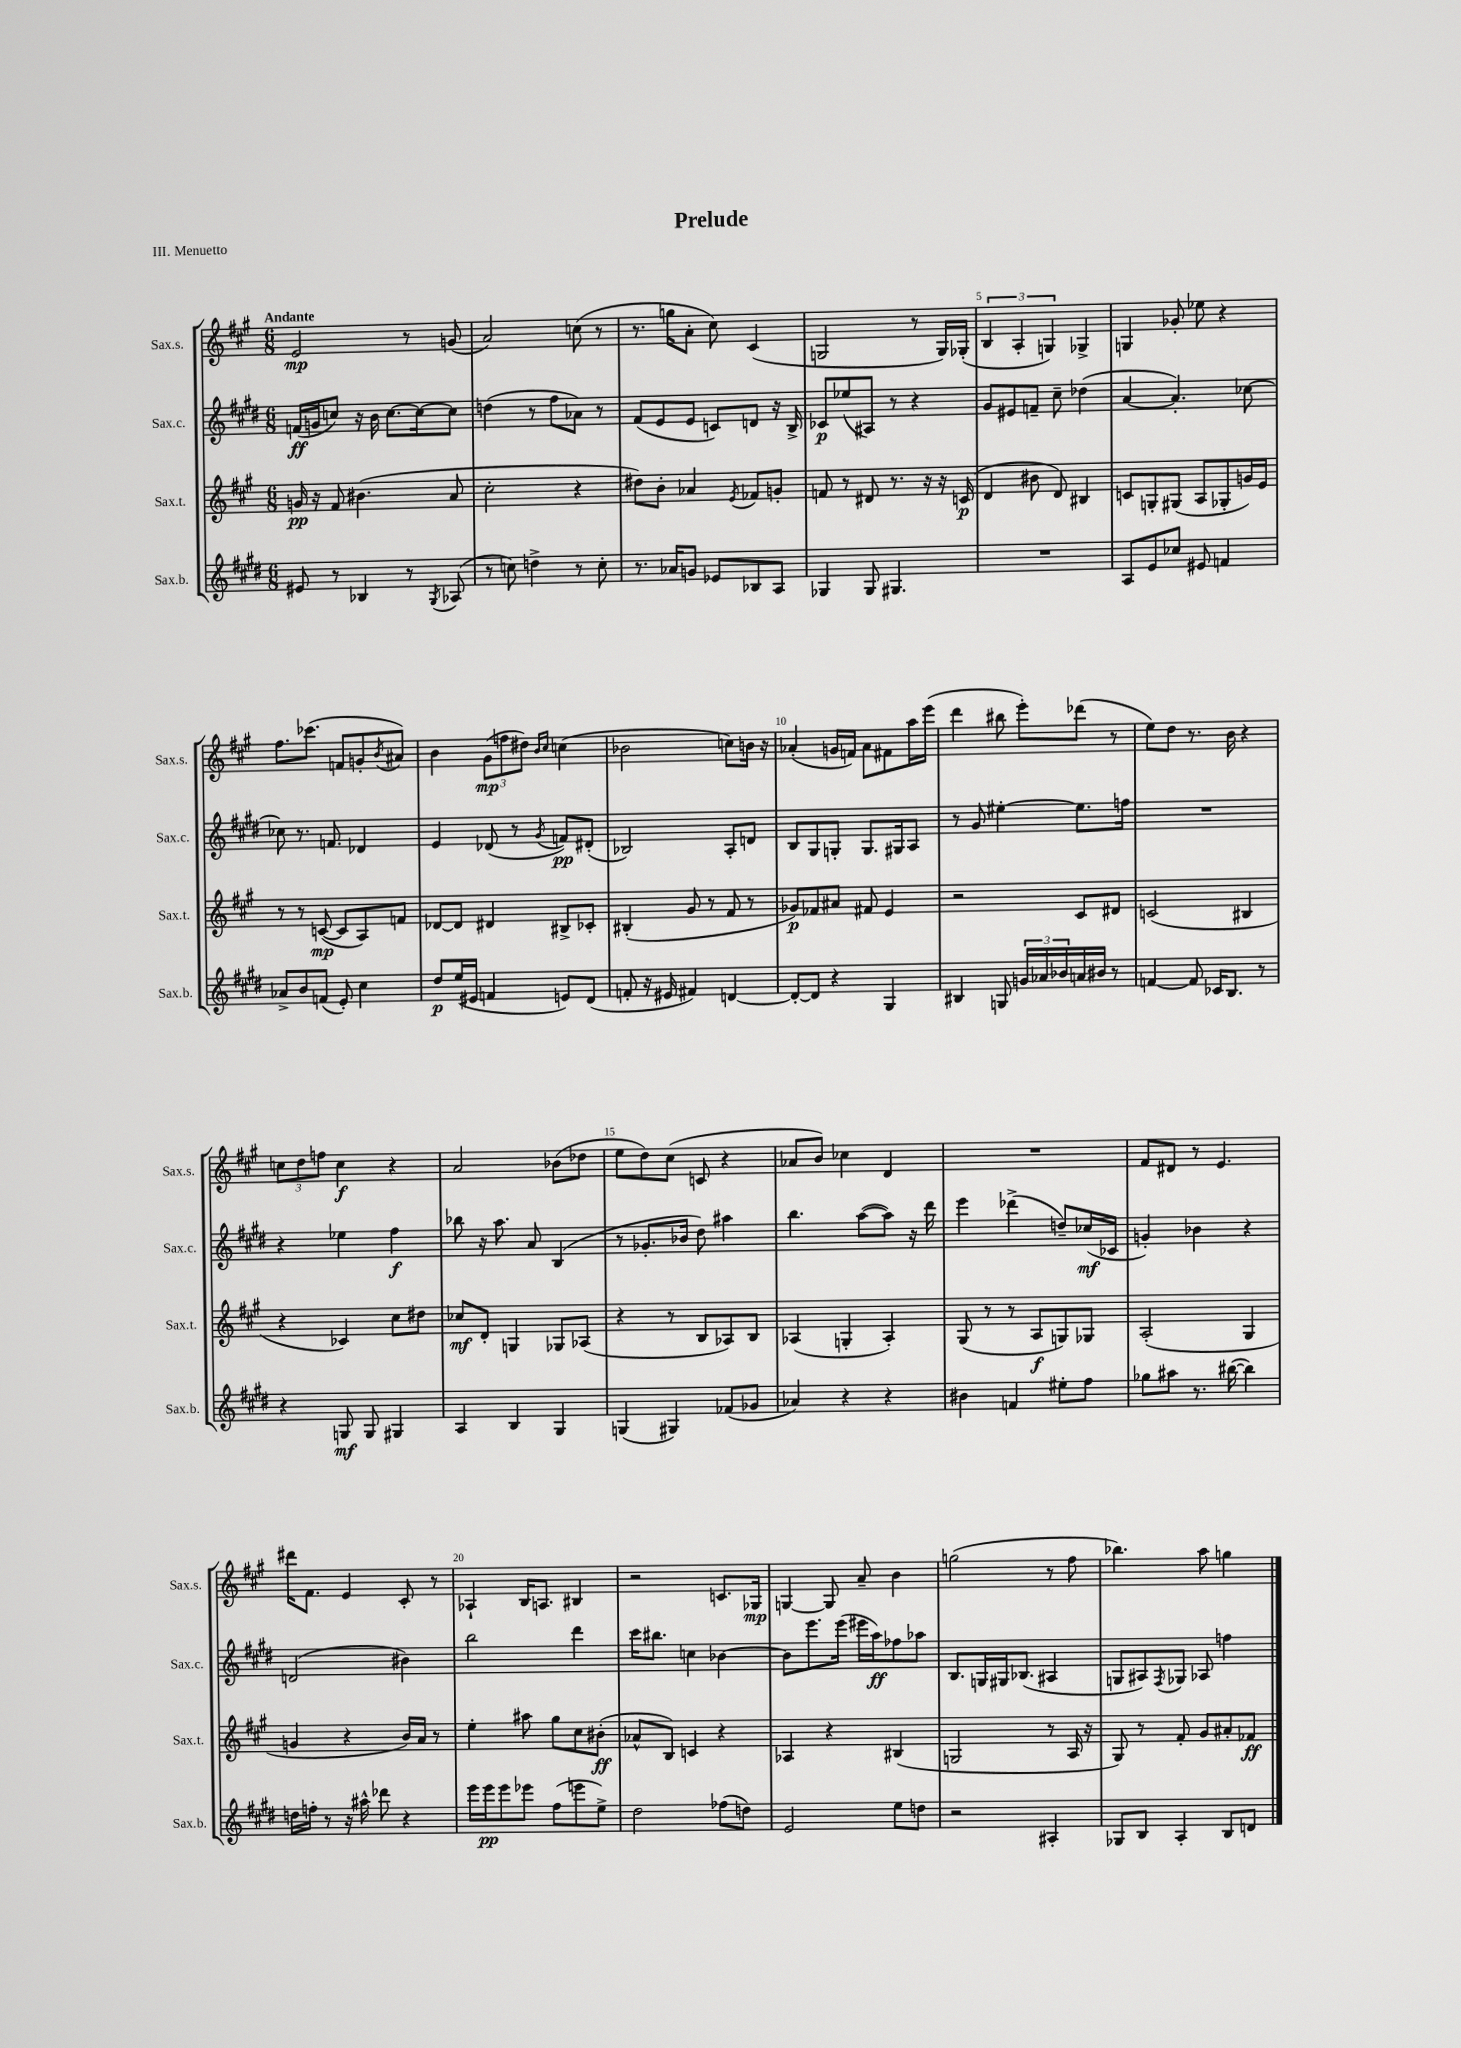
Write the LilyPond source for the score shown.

\header { title = "Prelude" piece = "III. Menuetto" }
<<
\new StaffGroup <<
\new Staff = "s0" \with { instrumentName = "Sax.s." shortInstrumentName = "Sax.s." } {
    \clef treble \key a \major \numericTimeSignature \time 6/8 \tempo "Andante"
    e'2\mp r8 g'8( |
    a'2) c''8( r8 |
    r8. g''16 a'8-. cis''8) cis'4( |
    g2 r8 g16) ges16-.( |
    \tuplet 3/2 { b4 a4-. g4) } ges4-> |
    g4 ges'8-. ees''8 r4 |
    fis''8. ces'''8.( f'8 g'8-. \acciaccatura { b'8 } ais'8) |
    b'4 \tuplet 3/2 { gis'8\mp( f''8 dis''8) } \grace { b'16 cis''16 } c''4( |
    bes'2 c''8) b'16 r16 |
    aes'4-.( g'16 f'16) aes'8 fis'8 a''16 e'''16( |
    d'''4 bis''8 e'''8-.) des'''8( r8 |
    e''8) d''8 r8. b'16 r4 |
    \tuplet 3/2 { c''8 d''8 f''8 } c''4\f r4 |
    a'2 bes'8( des''8 |
    e''8 d''8) cis''8( c'8 r4 |
    aes'8 b'8) ces''4 d'4 |
    R2. |
    fis'8 dis'8 r8 e'4. |
    dis'''16 fis'8. e'4 cis'8-. r8 |
    aes4-! b16 a8. bis4 |
    r2 c'8. ges16\mp |
    g4~ g8 a'8-- b'4 |
    g''2( r8 fis''8 |
    bes''4.) a''8 g''4 \bar "|." |
}
\new Staff = "s1" \with { instrumentName = "Sax.c." shortInstrumentName = "Sax.c." } {
    \clef treble \key e \major \numericTimeSignature \time 6/8
    f'16\ff( g'16 c''8) r16 b'16 c''8.~ c''16~ c''8 |
    d''4( r8 fis''8 aes'8) r8 |
    fis'8( e'8 e'8 c'8) d'8 r16 b16-> |
    ces'8\p ees''8( ais8) r8 r4 |
    gis'8 eis'8 f'8-- cis''8-- des''4( |
    a'4~ a'4.-.) ces''8~ |
    ces''8 r8. f'8. des'4 |
    e'4 des'8( r8 \acciaccatura { gis'8 } f'8\pp) dis'8-.( |
    bes2) a8-. d'8 |
    b8 gis8 g8-. g8. gis16 a8 |
    r8 gis'8 eis''4~-. eis''8. f''16 |
    R2. |
    r4 ees''4 fis''4\f |
    bes''8 r16 a''8. a'8 b4( |
    r8 ges'8.-. bes'16 dis''8) ais''4 |
    b''4. a''8~( a''8) r16 dis'''16 |
    e'''4 des'''4->( d''8--) ces''16\mf( ces'16 |
    g'4-.) bes'4 r4 |
    d'2( bis'4) |
    b''2 dis'''4 |
    cis'''16 bis''8. c''4 bes'4~ |
    bes'8 e'''8. e'''16( eis'''16 a''16\ff) fes''8 aes''8 |
    b8. g16 gis16 bes8.( ais4 |
    g8 ais8) \acciaccatura { fis8 } ges8 aes8 f''4 \bar "|." |
}
\new Staff = "s2" \with { instrumentName = "Sax.t." shortInstrumentName = "Sax.t." } {
    \clef treble \key a \major \numericTimeSignature \time 6/8
    g'16\pp r16 fis'8 bis'4.( a'8 |
    cis''2-. r4 |
    dis''8) b'8-. aes'4 \acciaccatura { e'8 } fes'8 g'8-. |
    f'8 r8 dis'8 r8. r16 r16 c'16\p( |
    d'4 bis'8 d'8) bis4 |
    c'8 g8-. gis8( a8 ges8-. g'16) e'16 |
    r8 r8 c'8~\mp( c'8 a8) f'8 |
    des'8~ des'8 dis'4 bis8-> ces'8-. |
    bis4-.( gis'8 r8 fis'8 r8 |
    ges'8\p) fes'8 ais'8 fis'8 e'4 |
    r2 cis'8 dis'8 |
    c'2( bis4 |
    r4 ces'4) cis''8 dis''8 |
    ces''8\mf d'8-. g4 ges8 aes8( |
    r4 r8 b8 aes8) b8 |
    aes4( g4-. aes4-.) |
    gis8( r8 r8 a8\f g8) ges8 |
    a2-.( gis4 |
    g'4 r4 b'16) a'16 r8 |
    e''4-. ais''8 gis''8 cis''8 bis'8-.\ff( |
    aes'8-^ b8) c'4 r4 |
    aes4 r4 bis4( |
    g2 r8 a16 r16 |
    gis8) r8 fis'8-. gis'8 ais'8-. fes'8\ff \bar "|." |
}
\new Staff = "s3" \with { instrumentName = "Sax.b." shortInstrumentName = "Sax.b." } {
    \clef treble \key e \major \numericTimeSignature \time 6/8
    eis'8 r8 bes4 r8 \acciaccatura { gis8 } aes8( |
    r8 c''8) d''4-> r8 c''8-. |
    r8. aes'16 g'8 ees'8 bes8 a8 |
    ges4 ges8 gis4. |
    R2. |
    a8 e'8 ces''8 eis'8 f'4 |
    aes'8-> b'8 f'8( e'8-.) cis''4 |
    dis''8\p e''16( eis'16 f'4 e'8) dis'8( |
    f'8-. r16 eis'16 fis'4) d'4~ |
    d'8~-. d'8 r4 gis4 |
    bis4 g8 \tuplet 3/2 { g'16 aes'16 bes'16 } a'16 bis'16 r8 |
    f'4~ f'8 ces'16 b8. r8 |
    r4 g8\mf g8 gis4 |
    a4 b4 gis4 |
    g4( gis4) fes'8( ges'8 |
    aes'4) r4 r4 |
    bis'4 f'4 eis''8-. fis''8 |
    ges''8 ais''8 r8. bis''16~( bis''4) |
    d''16 f''16-. r8 r16 ais''16-^ des'''8 r4 |
    e'''16 e'''16\pp e'''8 ees'''8 fis''8( e'''8 e''8->) |
    dis''2 fes''8( d''8) |
    e'2 e''8 d''8 |
    r2 ais4-. |
    ges8 b8 a4-. b8 d'8 \bar "|." |
}
>>
>>
\layout { \context { \Score \override BarNumber.break-visibility = ##(#f #t #t) barNumberVisibility = #(every-nth-bar-number-visible 5) } }
